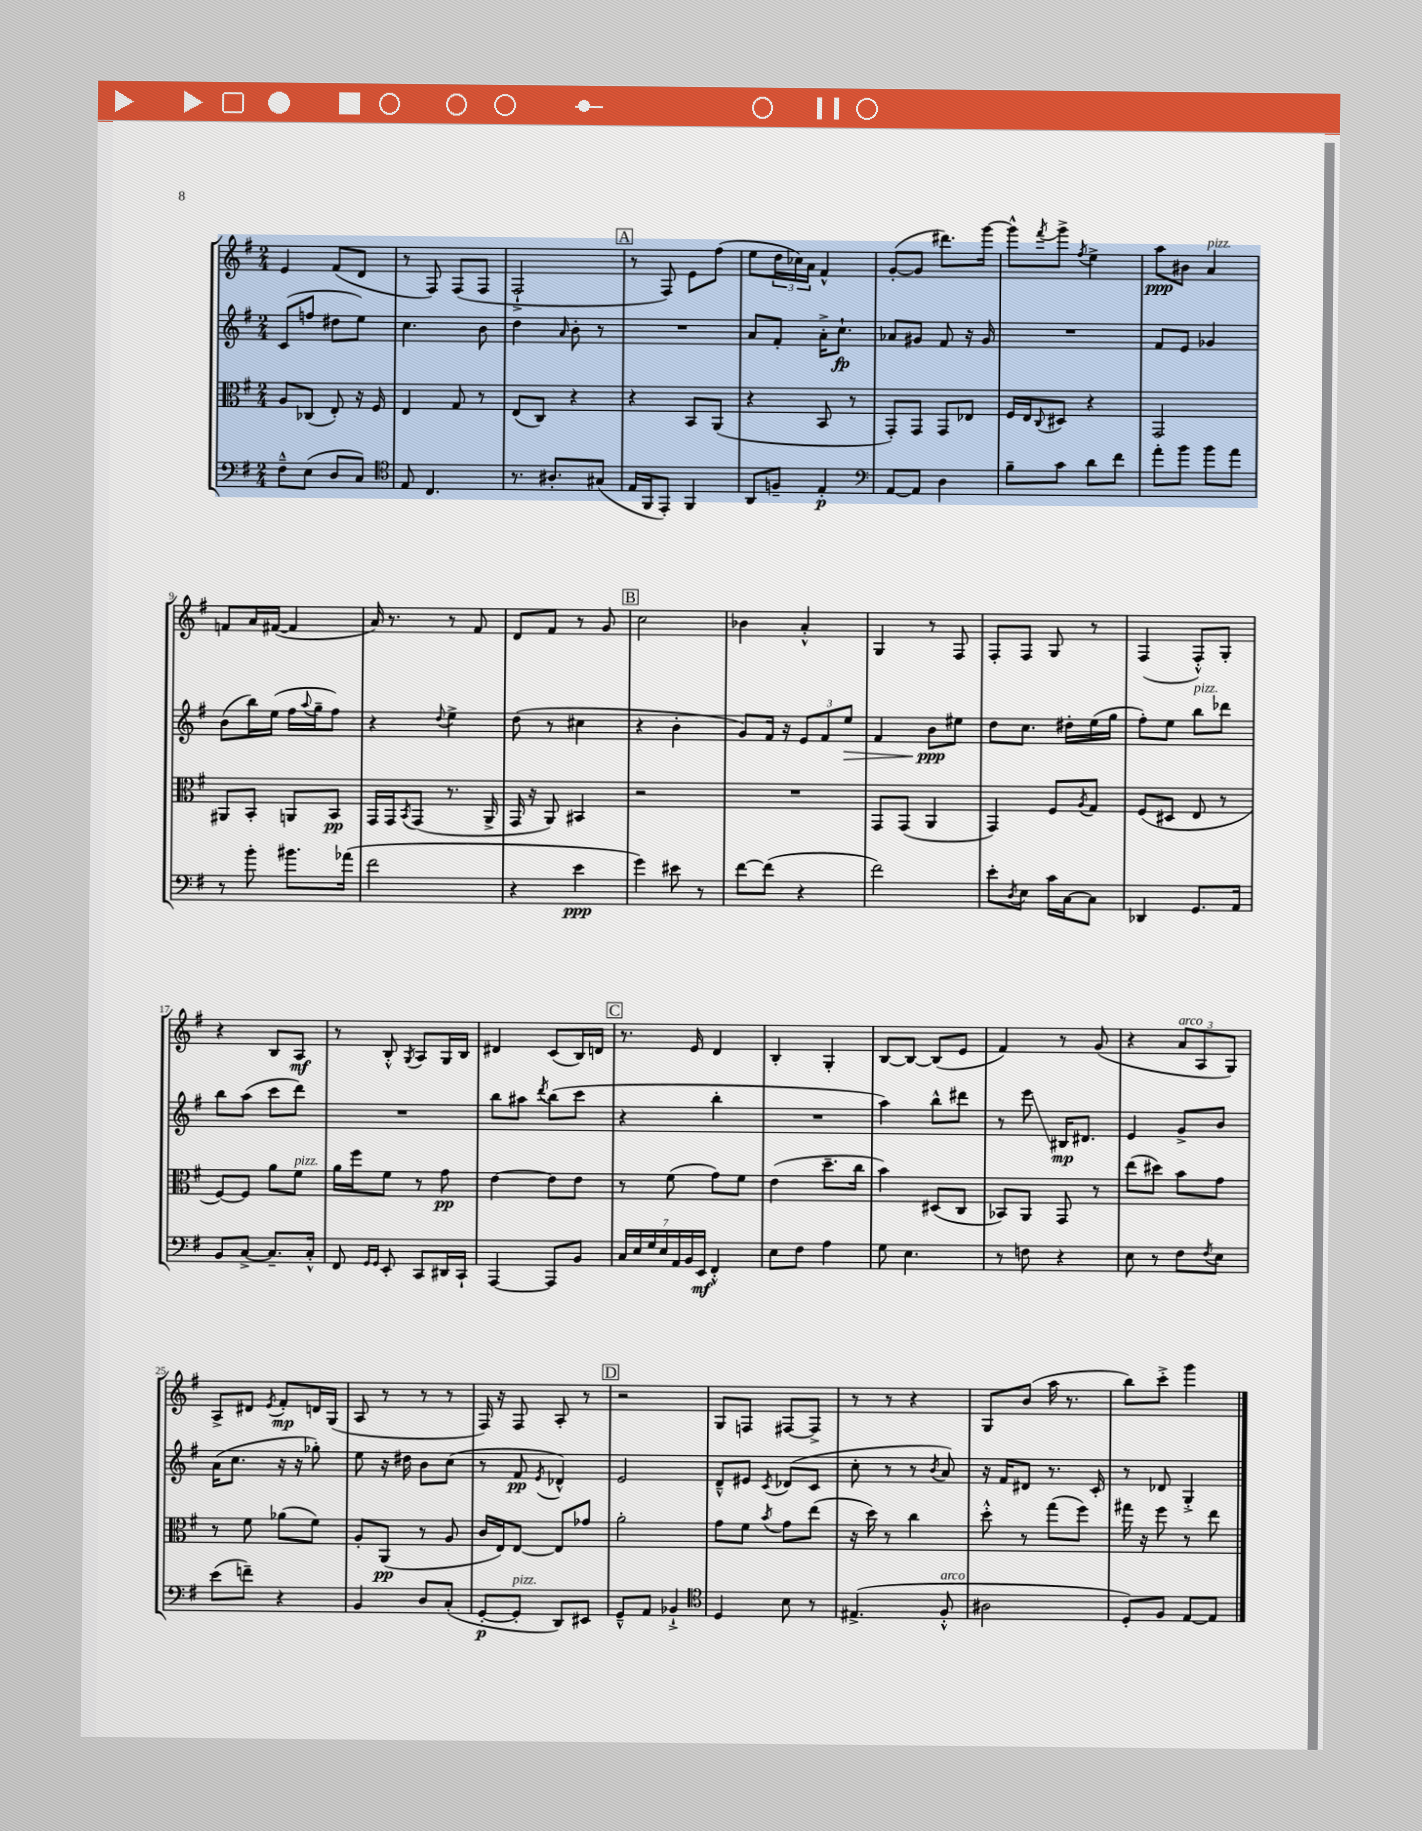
<<
\new StaffGroup <<
\new Staff = "s0" {
    \clef treble \key g \major \numericTimeSignature \time 2/4
    e'4 fis'8( d'8 |
    r8 fis8) fis8( fis8 |
    fis2-!-> |
    \mark \markup { \box "A" } r8 fis8) e'8 fis''8( |
    e''8 \tuplet 3/2 { d''16 ces''16) a'16 } fis'4-^ |
    g'8~-.( g'8 dis'''8.) g'''16~ |
    g'''8-^ \acciaccatura { fis'''8 } g'''8-> \acciaccatura { fis''8 } e''4-> |
    a''8\ppp bis'8 a'4^\markup { \italic "pizz." } |
    f'8 a'16 fis'16~( fis'4 |
    a'16) r8. r8 fis'8 |
    d'8 fis'8 r8 g'8 |
    \mark \markup { \box "B" } c''2 |
    bes'4 a'4-.-^ |
    g4 r8 fis8 |
    fis8-. fis8 g8 r8 |
    fis4( fis8-.-^) g8-. |
    r4 b8 a8\mf |
    r8 b8-.-^ \acciaccatura { g8 } a8 g16 b16 |
    dis'4 c'8( b16) d'16 |
    \mark \markup { \box "C" } r8. e'16 d'4 |
    b4-. g4-. |
    b8~ b8~ b8( e'8 |
    fis'4) r8 g'8( |
    r4 \tuplet 3/2 { a'8^\markup { \italic "arco" } a8 g8) } |
    a8-> dis'8 \acciaccatura { e'8 } fis'8-.\mp d'16 g16( |
    a8 r8 r8 r8 |
    fis16) r16 fis8 a8-. r8 |
    \mark \markup { \box "D" } r2 |
    g8 f8 fis8~ fis8-> |
    r8 r8 r4 |
    g8 b'8( a''16 r8. |
    b''8) c'''8-.-> g'''4 \bar "|." |
}
\new Staff = "s1" {
    \clef treble \key g \major \numericTimeSignature \time 2/4
    c'8( f''8 dis''8 e''8) |
    c''4. b'8 |
    d''4 \grace { a'16 } b'8-. r8 |
    \mark \markup { \box "A" } R2 |
    a'8 fis'8-. a'16-.-> c''8.-!\fp |
    aes'8 gis'8 fis'8 r16 gis'16 |
    R2 |
    fis'8 e'8 ges'4 |
    b'8( b''16) e''16( fis''16 \appoggiatura { a''8 } g''16-- fis''8) |
    r4 \appoggiatura { d''8 } e''4-> |
    d''8( r8 cis''4 |
    \mark \markup { \box "B" } r4 b'4-. |
    g'8) fis'16 r16 \tuplet 3/2 { e'8 fis'8 e''8\> } |
    fis'4 b'8\ppp\! eis''8 |
    d''8 c''8. dis''16-. e''16( g''16 |
    fis''8-.) e''8 b''8^\markup { \italic "pizz." } des'''8 |
    b''8 a''8( c'''8 d'''8) |
    R2 |
    b''8 ais''8 \acciaccatura { d'''8 } b''8( c'''8 |
    \mark \markup { \box "C" } r4 b''4-. |
    R2 |
    a''4) b''8-^ dis'''8 |
    r8 e'''8\glissando bis16\mp dis'8. |
    e'4 g'8-> b'8 |
    a'16( c''8. r16 r16 ges''8-.) |
    e''8 r16 dis''16 b'8 c''8( |
    r8 fis'8\pp \acciaccatura { e'8 } des'4-^) |
    \mark \markup { \box "D" } e'2 |
    d'8---^ eis'8 \acciaccatura { c'8 } des'8( c'8 |
    c''8-. r8 r8 \acciaccatura { b'8 } a'8) |
    r16 fis'16 dis'8 r8. c'16-. |
    r8 des'8 g4-.-> \bar "|." |
}
\new Staff = "s2" {
    \clef alto \key g \major \numericTimeSignature \time 2/4
    a8 ces8( e8-.) r16 fis16 |
    e4 g8 r8 |
    e8( c8) r4 |
    \mark \markup { \box "A" } r4 b,8 a,8( |
    r4 b,8 r8 |
    g,8-.) g,8 g,8 ees8 |
    fis16 e16 \appoggiatura { c8 } dis8 r4 |
    g,2 |
    ais,8 b,8-. a,8 b,8\pp |
    g,16 g,16 \acciaccatura { b,8 } g,8( r8. a,16-> |
    g,16 r16 a,8) bis,4 |
    \mark \markup { \box "B" } r2 |
    R2 |
    g,8 g,8( a,4 |
    g,4) fis8 \acciaccatura { a8 } g8 |
    fis8( dis8 e8 r8 |
    fis8~) fis8 a'8 fis'8^\markup { \italic "pizz." } |
    a'16 fis''16 fis'8 r8 g'8\pp |
    e'4~ e'8 e'8 |
    \mark \markup { \box "C" } r8 fis'8( g'8) fis'8 |
    e'4( d''8.-- c''16 |
    b'4) dis8( c8 |
    bes,8) a,8 g,8 r8 |
    e''8( dis''8) b'8 g'8 |
    r8 fis'8 aes'8( fis'8) |
    a8-. a,8\pp( r8 a8 |
    c'16 e16) e8~ e8 ges'8 |
    \mark \markup { \box "D" } a'2-. |
    g'8 fis'8 \acciaccatura { b'8 } g'8 e''8( |
    r16 d''16) r8 c''4 |
    d''8-.-^ r8 g''8( fis''8) |
    gis''16 r16 fis''8 r8 e''8 \bar "|." |
}
\new Staff = "s3" {
    \clef bass \key g \major \numericTimeSignature \time 2/4
    fis8---^ e8( d8 c8) |
    \clef tenor e8 c4. |
    r8. ais8.-. gis8( |
    \mark \markup { \box "A" } e16 fis,16 e,8-.) fis,4 |
    a,8 f8-- e4-.\p |
    \clef bass a,8~ a,8 d4 |
    b8-- c'8 d'8 fis'8 |
    a'8-. b'8 b'8 a'8 |
    r8 b'8-. bis'8. aes'16( |
    fis'2 |
    r4 e'4\ppp |
    \mark \markup { \box "B" } g'4) eis'8 r8 |
    fis'8~ fis'8( r4 |
    fis'2) |
    e'8-. \acciaccatura { d8 } e8 c'16 c16~ c8 |
    des,4 g,8. a,16 |
    b,8 c8~-> c8.-- c16-.-^ |
    fis,8 \grace { g,16 g,16 } e,8-. c,8 dis,16 c,16-! |
    a,,4~ a,,8 b,8 |
    \mark \markup { \box "C" } \tuplet 7/4 { c16 e16 g16 e16 a,16 b,16 e,16\mf } fis,4-.-^ |
    e8 fis8 a4 |
    g8 e4. |
    r8 f8 r4 |
    e8 r8 fis8 \acciaccatura { fis8 } e8 |
    e'8( f'8--) r4 |
    b,4 d8 c8-.( |
    g,8~-.\p g,8-.^\markup { \italic "pizz." } d,8) eis,8 |
    \mark \markup { \box "D" } g,8---^ a,8 bes,4-!-> |
    \clef tenor d4 b8 r8 |
    eis4.->( fis8-.-^^\markup { \italic "arco" } |
    ais2 |
    d8-.) fis8 e8~ e8 \bar "|." |
}
>>
>>
